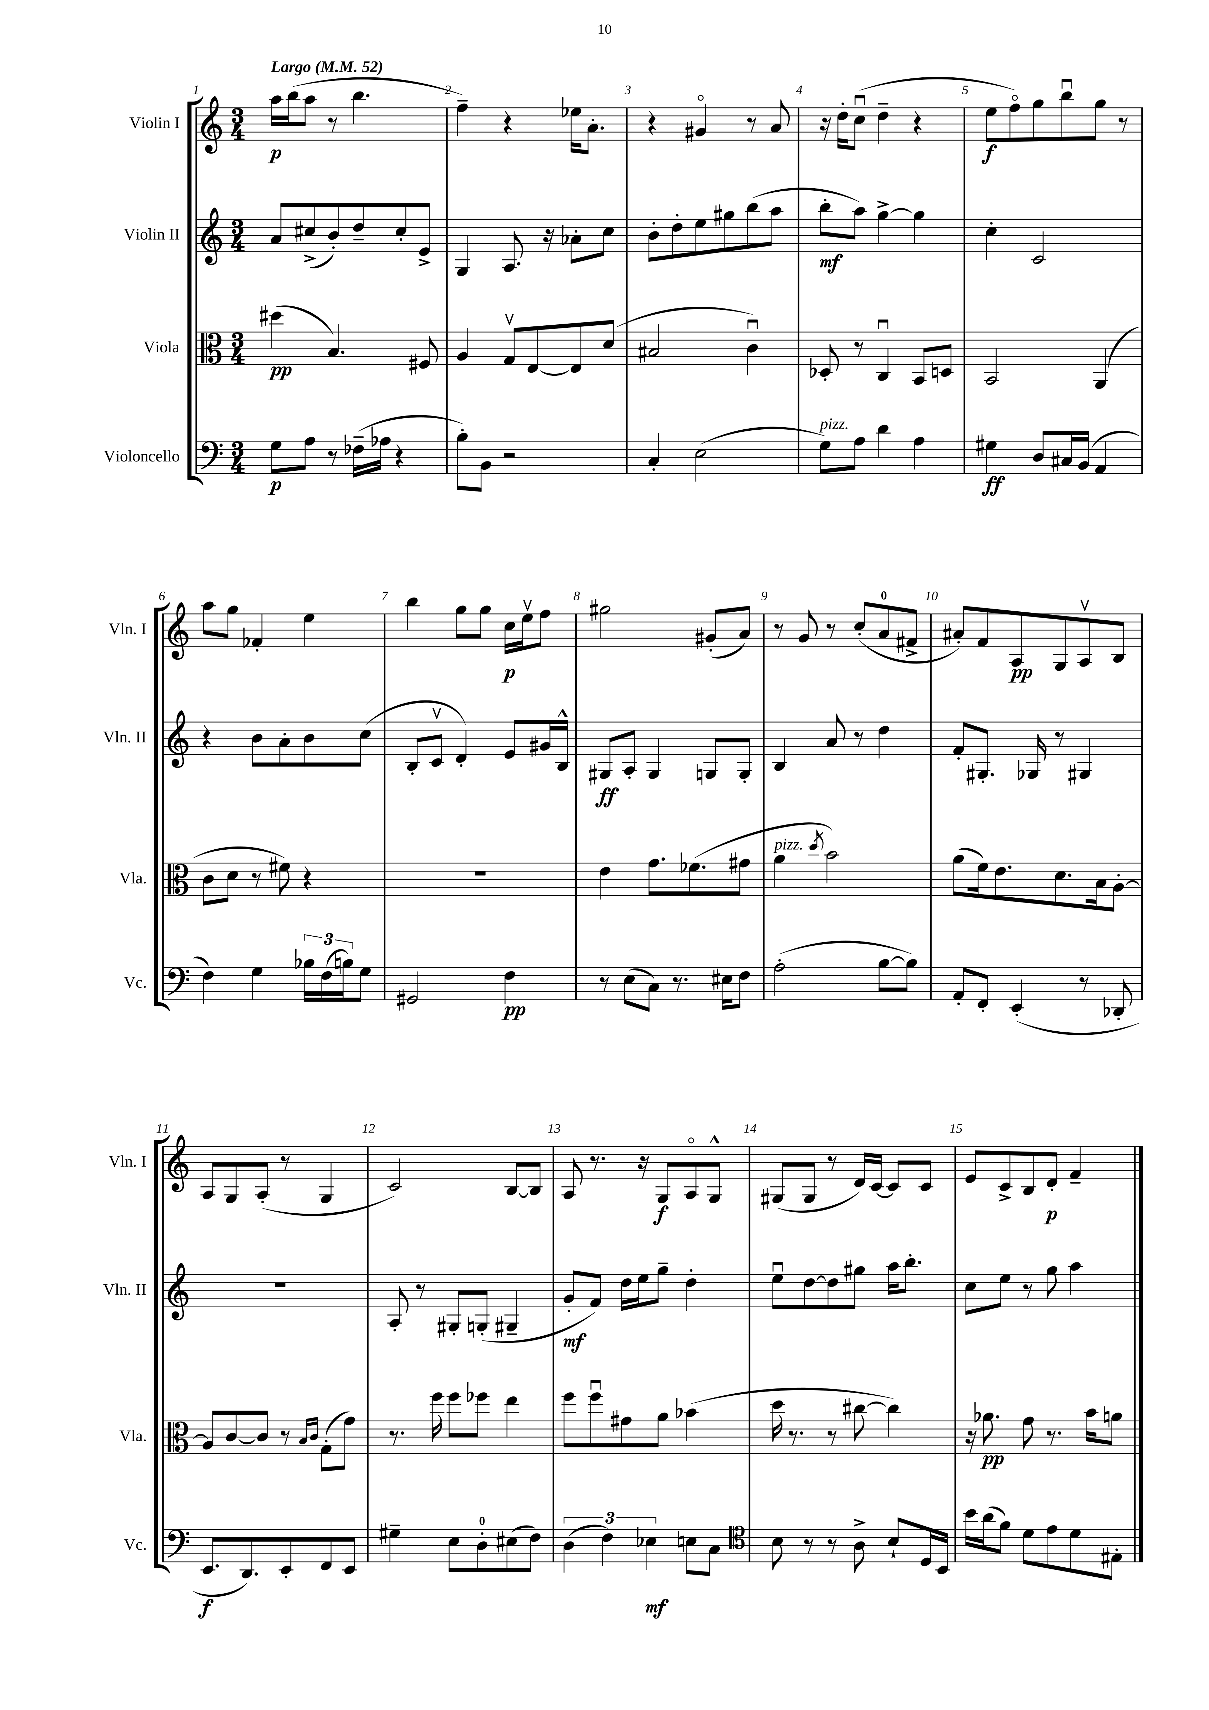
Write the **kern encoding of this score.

**kern	**kern	**kern	**kern
*staff4	*staff3	*staff2	*staff1
*clefF4	*clefC3	*clefG2	*clefG2
*k[]	*k[]	*k[]	*k[]
*M3/4	*M3/4	*M3/4	*M3/4
*MM52	*MM52	*MM52	*MM52
8G	(4dd#	8a	16aa
.	.	.	(16bb
8A	.	(8cc#^	8aa
8r	4.B)	8b')	8r
(16F-~	.	8dd~	4.bb
16A-	.	.	.
4r	.	8cc#'	.
.	8F#	8e^	.
=	=	=	=
8B')	4A	4G	4ff~)
8BB	.	.	.
2r	8Gv	8.A	4r
.	[8E	.	.
.	.	16r	.
.	8E]	8a-'	16ee-
.	.	.	8.a'
.	(8d	8cc	.
=	=	=	=
4C'	2B#	8b'	4r
.	.	8dd'	.
(2E	.	8ee	4g#o
.	.	8gg#	.
.	4cu)	(8bb	8r
.	.	8aa	8a
=	=	=	=
8G)	8D-'	8bb'	16r
.	.	.	16dd'
8A	8r	8aa)	(8ccu
4d	4Cu	[4gg^	4dd~
4A	8BB	4gg]	4r
.	8D	.	.
=	=	=	=
4G#	2BB	4cc'	8ee
.	.	.	8ffo)
8D	.	2c	8gg
16C#	.	.	8bbu
(16BB	.	.	.
4AA	(4AA	.	8gg
.	.	.	8r
=	=	=	=
4F)	8c	4r	8aa
.	8d	.	8gg
4G	8r	8b	4f-'
.	8f#)	8a'	.
24B-	4r	8b	4ee
(24F	.	.	.
24B)	.	.	.
8G	.	(8cc	.
=	=	=	=
2GG#	2.r	8B'	4bb
.	.	8cv	.
.	.	4d')	8gg
.	.	.	8gg
4F	.	8e	16cc
.	.	.	16eev
.	.	16g#	8ff
.	.	16B^^	.
=	=	=	=
8r	4e	8G#	2gg#
(8E	.	8A'	.
8C)	8.g	4G#	.
8.r	.	.	.
.	(8.f-	.	.
.	.	8G	(8g#'
16E#	.	.	.
8F	8g#	8G'	8a)
=	=	=	=
(2A'	4a	4B	8r
.	.	.	8g
.	8qdd	.	.
.	2b)	8a	8r
.	.	8r	(8cc'
[8B	.	4dd	8a
8B])	.	.	8f#^
=	=	=	=
8AA'	(8a	8f'	8a#')
8FF'	16f)	8.G#'	8f
.	8.e	.	.
(4EE'	.	.	8A
.	.	16G-	.
.	8.d	8r	8G
8r	.	4G#	8Av
.	16B	.	.
8DD-'	[8A'	.	8B
=	=	=	=
8.EE	8A]	2.r	8A
.	[8c	.	8G
8.DD)	.	.	.
.	8c]	.	(8A'
8EE'	8r	.	8r
.	16qqB	.	.
.	16qqc	.	.
8FF	(8G'	.	4G
8EE	8g)	.	.
=	=	=	=
4G#~	8.r	8A'	2c)
.	.	8r	.
.	16ff	.	.
8E	8ff	8G#'	.
8D'	8ff-	(8G'	.
(8E#	4ee	4G#~	[8B
8F)	.	.	8B]
=	=	=	=
(6D	8ff	8g'	8A
.	8ffu	8f)	8.r
6F)	.	.	.
.	8g#	16dd	.
.	.	16ee	16r
6E-	.	.	.
.	8a	8gg~	8G
8E	(4b-	4dd'	8Ao
8C	.	.	8G^^
=	=	=	=
*clefC4	*	*	*
8B	16dd	8eeu	(8G#
.	8.r	.	.
8r	.	[8dd	8G#
8r	8r	8dd]	8r
8A^	[8cc#	8gg#	16d)
.	.	.	[16c
8B`	4cc#])	16aa	8c]
.	.	8.bb'	.
16D	.	.	8c
16BB	.	.	.
=	=	=	=
16b	16r	8cc	8e
(16a	8.a-	.	.
8f)	.	8ee	8c^
8d	8g	8r	8B
8e	8.r	8gg	8d'
8d	.	4aa	4f~
.	16b	.	.
8E#'	8a	.	.
==	==	==	==
*-	*-	*-	*-
